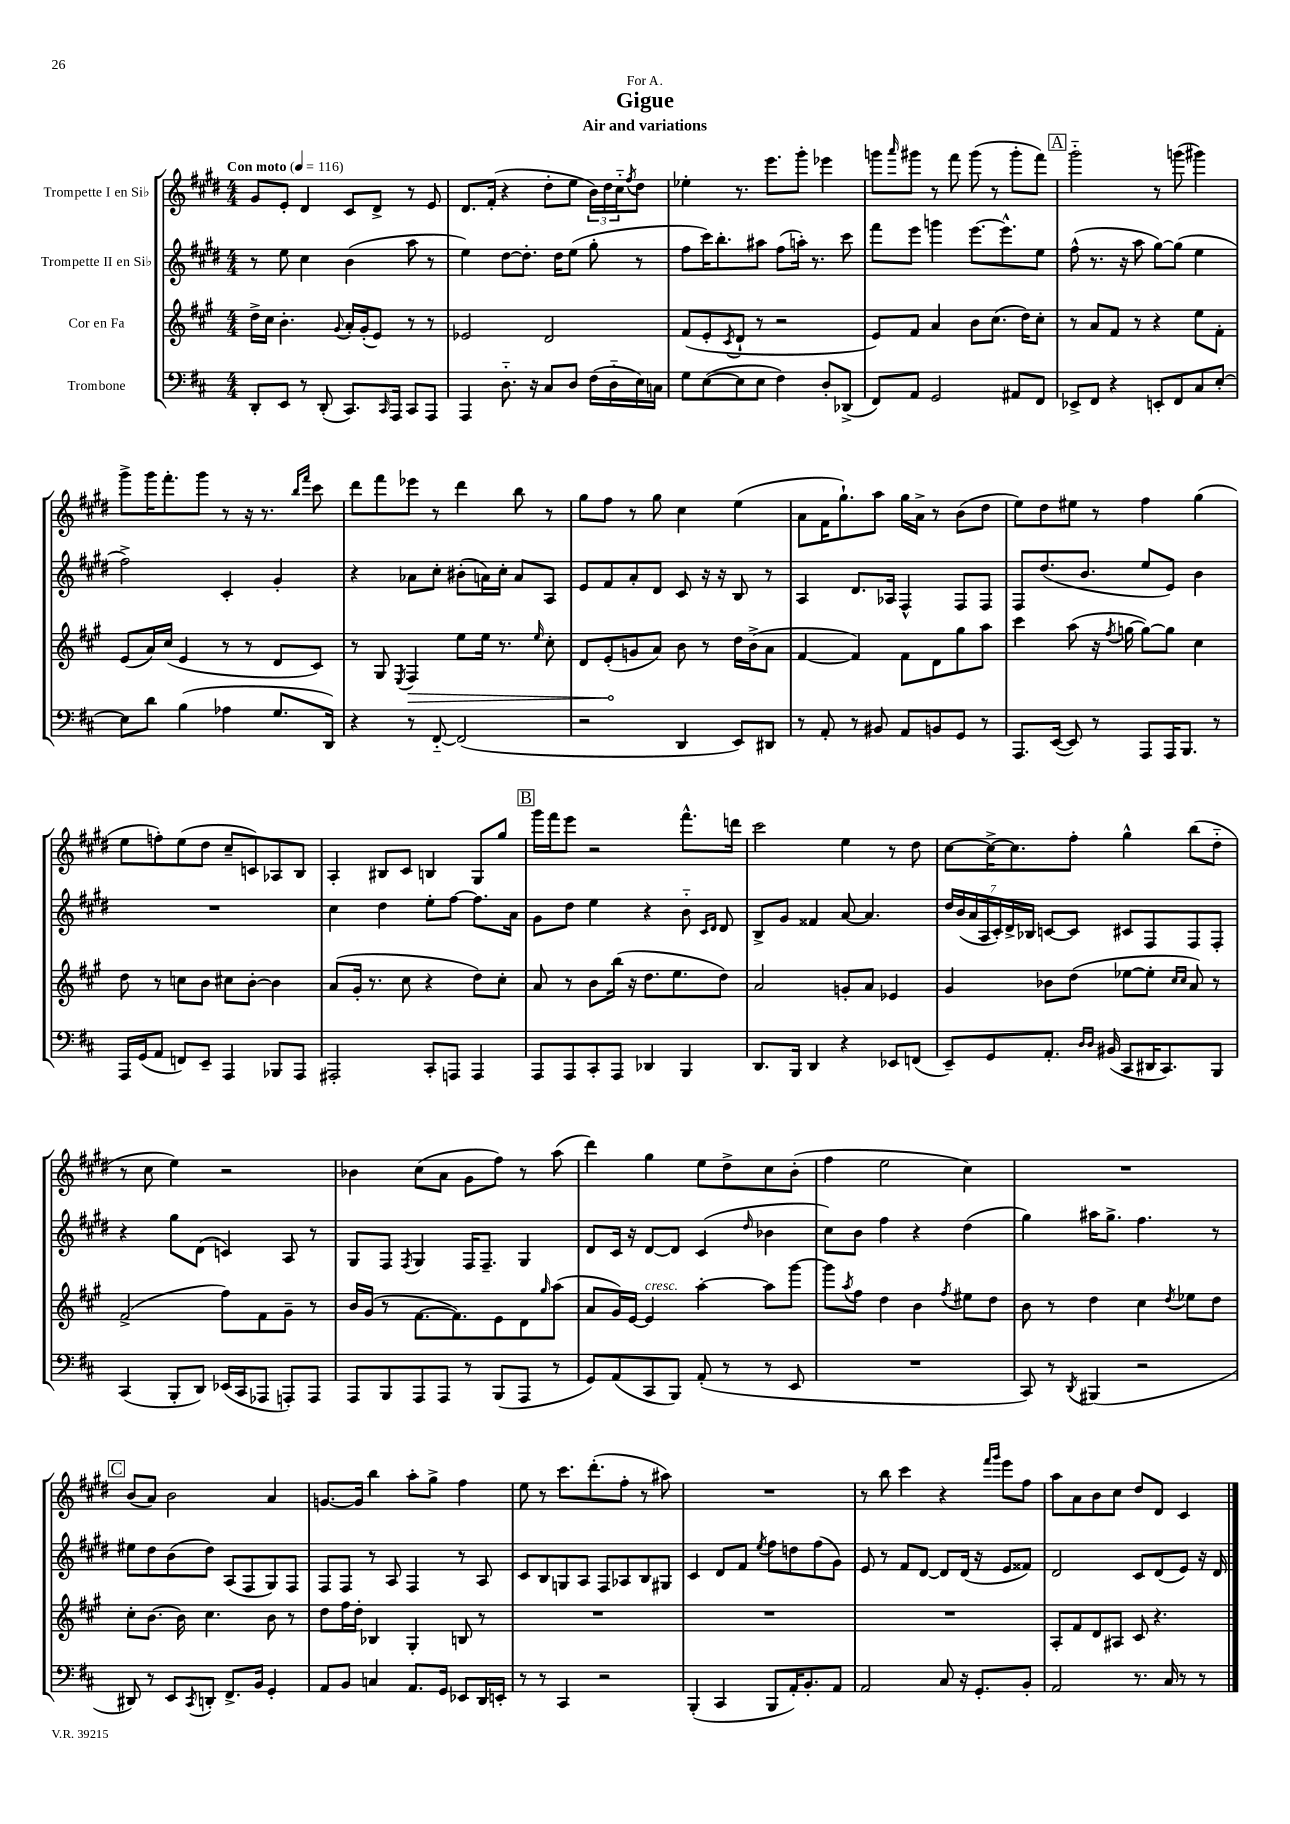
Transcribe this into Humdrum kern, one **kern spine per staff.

**kern	**kern	**dynam	**kern	**kern
*part4	*part3	*part3	*part2	*part1
*staff4	*staff3	*staff3	*staff2	*staff1
*I"Trombone	*I"Cor en Fa	*	*I"Trompette II en Si♭	*I"Trompette I en Si♭
*clefF4	*clefG2	*	*clefG2	*clefG2
*k[f#c#]	*k[f#c#g#]	*	*k[f#c#g#d#]	*k[f#c#g#d#]
*M4/4	*M4/4	*	*M4/4	*M4/4
*MM116	*MM116	*	*MM116	*MM116
=1	=1	=1	=1	=1
!	!	!	!	!LO:TX:a:B:t=Con moto
8DD'/L	16dd^\LL	.	8r	8g#/L
.	16cc#\JJ	.	.	.
8EE/J	4.b'\	.	8ee\	8e'/J
8r	.	.	4cc#\	4d#/
(8DD'/	.	.	.	.
.	8qqg#/	.	.	.
8.CC#/L)	16a'/LL	.	(4b\	8c#/L
.	(16g#'/J	.	.	.
.	8e/J)	.	.	8d#^/J
16qqCC#/	.	.	.	.
16AAA/Jk	.	.	.	.
8CC#/L	8r	.	8aa\	8r
8AAA/J	8r	.	8r	8e/
=2	=2	=2	=2	=2
4AAA/	2e-X/	.	4ee\)	8.d#/L
.	.	.	.	(16f#'/Jk
8.D\	.	.	[8dd#\L	4r
.	.	.	8.dd#'\J]	.
16r	.	.	.	.
8C#/L	2d/	.	.	8dd#'\L
.	.	.	16dd#\KL	.
8D/J	.	.	(8ee\J	8ee\J
(16F#\LL	.	.	8gg#'\	24b\LL)
.	.	.	.	24dd#\
16D\	.	.	.	.
.	.	.	.	24cc#\J
.	.	.	.	8qff#/
16E\)	.	.	8r	8dd#\J
16Cn\JJ	.	.	.	.
=3	=3	=3	=3	=3
8G\L	(8f#/L	.	8ff#\L	4ee-X'\
([8E\	8e'/	.	16ccc#\K)	.
.	.	.	8.bb'\	.
.	8qc#/	.	.	.
8E\]	8d`/J	.	.	8.r
8E\J	8r	.	8aa#X\J	.
.	.	.	.	8.eee\L
4F#\)	2r	.	(8ff#\L	.
.	.	.	16aan'\Jk)	8ggg#'\J
.	.	.	8.r	.
8D'/L	.	.	.	4eee-X\
(8DD-X^/J	.	.	8ccc#\	.
=4	=4	=4	=4	=4
8FF#/L)	8e/L)	.	8fff#\L	8gggn\L
.	.	.	.	16qqaaa/
8AA/J	8f#/J	.	8eee\J	8ggg#X\J
2GG/	4a/	.	4gggn\	8r
.	.	.	.	8fff#\
.	8b\L	.	[8.eee\L	(8ggg#\
.	(8.cc#\J	.	.	8r
.	.	.	8.eee^^\]	.
8AA#X/L	.	.	.	8ggg#'\L
.	16dd\KL)	.	.	.
8FF#/J	8cc#'\J	.	8ee\J	8fff#\J)
!!LO:REH:place=s1:t=A
=5	=5	=5	=5	=5
8EE-X^/L	8r	.	(8ff#^^\	2ggg#\
8FF#/J	8a/L	.	8.r	.
4r	8f#/J	.	.	.
.	.	.	16r	.
.	8r	.	8aa\	.
8EEn'/L	4r	.	[8gg#\L)	8r
8FF#/	.	.	(8gg#\J]	(8gggn\
8C#/	8ee\L	.	4ee\	4ggg#X\)
[8E'/J	8f#'\J	.	.	.
!!LO:LB:g=z
=6	=6	=6	=6	=6
8E\L]	(8e/L	.	2ff#^\)	8ggg#^\L
8d\J	16a/L)	.	.	16ggg#\K
.	(16cc#/JJ	.	.	8.fff#'\
(4B\	4e/	.	.	.
.	.	.	.	8ggg#\J
4A-X\	8r	.	4c#'/	8r
.	8r	.	.	16r
.	.	.	.	8.r
8.G/L	8d/L	.	4g#'/	.
.	.	.	.	16qqbb/LL
.	.	.	.	16qqfff#/JJ
.	8c#/J)	.	.	8ccc#\
16DD/Jk)	.	.	.	.
=7	=7	=7	=7	=7
4r	8r	.	4r	8ddd#\L
.	8G#/	.	.	8fff#\
.	8qE/	.	.	.
!	!	!LO:HP:b	!	!
8r	4F#/	>	8a-X\L	8eee-X\J
[8FF#/	.	.	8cc#'\J	8r
(2FF#/]	8ee\L	.	(8b#X'\L	4ddd#\
.	16ee\Jk	.	16an\L)	.
.	8.r	.	16cc#'\JJ	.
.	.	.	8a/L	8bb\
.	16qqee/	.	.	.
.	8cc#'\	.	8A/J	8r
=8	=8	=8	=8	=8
2r	8d/L	.	8e/L	8gg#\L
.	(8e'/	.	8f#/	8ff#\J
.	8gn/	]	8a'/	8r
.	8a/J)	.	8d#/J	8gg#\
4DD/	8b\	.	8c#/	4cc#\
.	8r	.	16r	.
.	.	.	16r	.
8EE/L)	16dd\LL	.	8B/	(4ee\
.	(16b^\J	.	.	.
8DD#X/J	8a\J	.	8r	.
=9	=9	=9	=9	=9
8r	[4f#/	.	4A/	8a\L
8AA'/	.	.	.	16f#\K
.	.	.	.	8.gg#`\)
8r	4f#/])	.	8.d#/L	.
8BB#X/	.	.	.	8aa\J
.	.	.	16A-X/Jk	.
8AA/L	8f#\L	.	4F#^^/	16gg#\LL
.	.	.	.	16a^\JJ
8BBn/	8d\	.	.	8r
8GG/J	8gg#\	.	8F#/L	(8b\L
8r	8aa\J	.	8F#/J	8dd#\J
=10	=10	=10	=10	=10
8.AAA/L	4ccc#\	.	8F#/L	8ee\L)
.	.	.	(8.dd#/	8dd#\
([16EE/Jk	.	.	.	.
8EE/])	(8aa\	.	.	8ee#X\J
.	.	.	8.b/J	.
8r	16r	.	.	8r
.	8qff#/	.	.	.
.	[16ggn\	.	.	.
8AAA/L	8gg\L_)	.	8ee/L	4ff#\
16AAA/K	8gg\J]	.	8e/J)	.
8.BBB/J	.	.	.	.
.	4cc#\	.	4b\	(4gg#\
8r	.	.	.	.
!!LO:LB:g=z
=11	=11	=11	=11	=11
16AAA/LL	8dd\	.	1r	8ee\L
(16GG/J	.	.	.	.
8AA/J	8r	.	.	8ffn'\)
8FFn/L)	8ccn\L	.	.	(8ee\
8EE~/J	8b\J	.	.	8dd#\J
4AAA/	8cc#X\L	.	.	8cc#~/L
.	[8b'\J	.	.	8cn/)
8BBB-X/L	4b\]	.	.	8A-X/
8AAA/J	.	.	.	8B/J
=12	=12	=12	=12	=12
2AAA#X'/	(8a/L	.	4cc#\	4A'/
.	16g#'/Jk	.	.	.
.	8.r	.	.	.
.	.	.	4dd#\	8B#X/L
.	8cc#\	.	.	8c#/J
8CC#'/L	4r	.	8ee'\L	4Bn/
8AAAn/J	.	.	[8ff#\J	.
4AAA/	8dd\L)	.	8.ff#\L]	8G#/L
.	8cc#'\J	.	.	8gg#/J
.	.	.	16a\Jk	.
!!LO:REH:place=s1:t=B
=13	=13	=13	=13	=13
8AAA/L	8a/	.	8g#\L	16ggg#\LL
.	.	.	.	16fff#\J
8AAA/	8r	.	8dd#\J	8eee\J
8CC#'/	8b\L	.	4ee\	2r
8AAA/J	(16bb\Jk	.	.	.
.	16r	.	.	.
4DD-X/	8.dd\L	.	4r	.
.	8.ee\	.	.	.
4BBB/	.	.	8b\	8.fff#^^\L
.	.	.	16qqc#/LL	.
.	.	.	16qqd#/JJ	.
.	8dd\J)	.	8d#/	.
.	.	.	.	16dddn\Jk
=14	=14	=14	=14	=14
8.DD/L	2a/	.	8B^/L	2ccc#\
.	.	.	8g#/J	.
16BBB/Jk	.	.	.	.
4DD/	.	.	4f##X/	.
4r	8gn'/L	.	[8a/	4ee\
.	8a/J	.	4.a/]	.
8EE-X/L	4e-X/	.	.	8r
(8FFn/J	.	.	.	8dd#\
=15	=15	=15	=15	=15
8EE~/L)	4g#/	.	28dd#/LL	[8cc#\L
.	.	.	(28b/	.
.	.	.	28a/	.
.	.	.	28A/	.
8GG/	.	.	.	16cc#^\K_
.	.	.	28c#'/)	.
.	.	.	28d#^/	.
.	.	.	.	8.cc#\]
.	.	.	28B-X/JJ	.
8.AA'/J	8b-X\L	.	[8cn/L	.
.	(8dd\J	.	8c/J]	8ff#'\J
16qqD/LL	.	.	.	.
16qqD/JJ	.	.	.	.
(16BB#X/	.	.	.	.
8CC#/L	[8ee-X\L	.	8c#X/L	4gg#^^\
16DD#X/K	8ee-'\J]	.	8F#/	.
8.CC#/)	.	.	.	.
.	16qqcc#/LL	.	.	.
.	16qqcc#/JJ	.	.	.
.	8a/)	.	8F#/	(8bb\L
8BBB/J	8r	.	8F#'/J	8dd#\J
!!LO:LB:g=z
=16	=16	=16	=16	=16
(4CC#/	(2f#^/	.	4r	8r
.	.	.	.	8cc#\
8BBB'/L	.	.	8gg#\L	4ee\)
8DD/J)	.	.	(8d#\J	.
(16EE-X/LL	8ff#\L)	.	4cn/)	2r
16CC#/J	.	.	.	.
8AAA-X/J	8f#\	.	.	.
8AAAn'/L)	8g#~\J	.	8A/	.
8AAA/J	8r	.	8r	.
=17	=17	=17	=17	=17
8AAA/L	16b/LL	.	8G#/L	4b-X\
.	(16g#/JJ	.	.	.
8BBB/	8r	.	8F#/J	.
.	.	.	8qF#/	.
8AAA/	[8.f#\L	.	4G#/	(8cc#\L
8AAA/J	.	.	.	8a\J
.	8.f#\])	.	.	.
8r	.	.	16F#/KL	8g#\L
.	.	.	8.F#~/J	.
(8BBB/L	8e\	.	.	8ff#\J)
8AAA/J	8d\	.	4G#/	8r
.	16qqgg#/	.	.	.
8r	(8aa\J	.	.	(8aa\
=18	=18	=18	=18	=18
8GG/L)	8a/L	.	8d#/L	4ddd#\)
(8AA/	16g#/L)	.	16c#/Jk	.
.	[16e/JJ	.	16r	.
!	!LO:TX:a:i:t=cresc.	!	!	!
8CC#/	4e/]	.	[8d#/L	4gg#\
8BBB/J)	.	.	8d#/J]	.
(8AA'/	[4aa'\	.	(4c#/	8ee\L
8r	.	.	.	8dd#^\
.	.	.	16qqdd#/	.
8r	8aa\L]	.	4b-X\	8cc#\
8EE/	[8ggg#\J	.	.	(8b'\J
=19	=19	=19	=19	=19
1r	8ggg#\L]	.	8cc#\L)	4ff#\
.	8qaa/	.	.	.
.	8ff#\J	.	8b\J	.
.	4dd\	.	4ff#\	2ee\
.	4b\	.	4r	.
.	8qff#/	.	.	.
.	8ee#X\L	.	(4dd#\	4cc#\)
.	8dd\J	.	.	.
=20	=20	=20	=20	=20
8CC#/)	8b\	.	4gg#\)	1r
8r	8r	.	.	.
8qDD/	.	.	.	.
(4BBB#X/	4dd\	.	16aa#X\KL	.
.	.	.	8.gg#^\J	.
2r	4cc#\	.	4.ff#\	.
.	8qdd/	.	.	.
.	8ee-X\L	.	.	.
.	8dd\J	.	8r	.
!!LO:LB:g=z
!!LO:REH:place=s1:t=C
=21	=21	=21	=21	=21
8DD#X/)	8cc#'\L	.	8ee#X\L	(8b/L
8r	[8.b\J	.	8dd#\	8a/J)
8EE/L	.	.	(8b\	2b\
.	16b\]	.	.	.
8qCC#/	.	.	.	.
8DDn'/J	4.cc#\	.	8dd#\J)	.
8.FF#^/L	.	.	(8A/L	.
.	.	.	8F#/	.
16BB/Jk	.	.	.	.
4GG'/	8b\	.	8G#/)	4a/
.	8r	.	8F#/J	.
=22	=22	=22	=22	=22
8AA/L	8dd\L	.	8F#/L	[8.gn/L
8BB/J	16ff#\L	.	8F#/J	.
.	16dd'\JJ	.	.	16g/Jk]
4Cn/	4B-X/	.	8r	4bb\
.	.	.	8A/	.
8.AA/L	4G#'/	.	4F#/	8aa'\L
.	.	.	.	8gg#^\J
16GG/Jk	.	.	.	.
8EE-X/L	8Bn/	.	8r	4ff#\
16DD/L	8r	.	8A/	.
16EEn'/JJ	.	.	.	.
=23	=23	=23	=23	=23
8r	1r	.	8c#/L	8ee\
8r	.	.	8B/	8r
4CC#/	.	.	8Gn/	8.ccc#\L
.	.	.	8A/J	.
.	.	.	.	(8.ddd#'\
2r	.	.	8F#/L	.
.	.	.	8A-X/	8ff#'\J
.	.	.	8B/	8r
.	.	.	8G#X/J	8aa#X\)
=24	=24	=24	=24	=24
(4BBB'/	1r	.	4c#/	1r
4CC#/	.	.	8d#/L	.
.	.	.	8f#/J	.
.	.	.	8qee/	.
8BBB/L	.	.	8ff#\L	.
16AA'/K)	.	.	8ddn\	.
8.BB'/	.	.	.	.
.	.	.	(8ff#\	.
8AA/J	.	.	8g#\J)	.
=25	=25	=25	=25	=25
2AA/	1r	.	8e/	8r
.	.	.	8r	8bb\
.	.	.	8f#/L	4ccc#\
.	.	.	[8d#/J	.
8C#/	.	.	8d#/L]	4r
16r	.	.	(16d#/Jk	.
8.GG'/L	.	.	16r	.
.	.	.	.	16qqfff#/LL
.	.	.	.	16qqggg#/JJ
.	.	.	8e/L	8eee\L
8BB'/J	.	.	8f##X/J)	8ff#\J
=26	=26	=26	=26	=26
2AA/	8A'/L	.	2d#/	8aa\L
.	8f#/	.	.	8a\
.	8d/	.	.	8b\
.	8A#X/J	.	.	8cc#\J
8.r	8c#/	.	8c#/L	8dd#/L
.	4.r	.	(8d#/	8d#/J
16C#/	.	.	.	.
8r	.	.	8e/J)	4c#/
8r	.	.	16r	.
.	.	.	16d#/	.
==	==	==	==	==
*-	*-	*-	*-	*-
